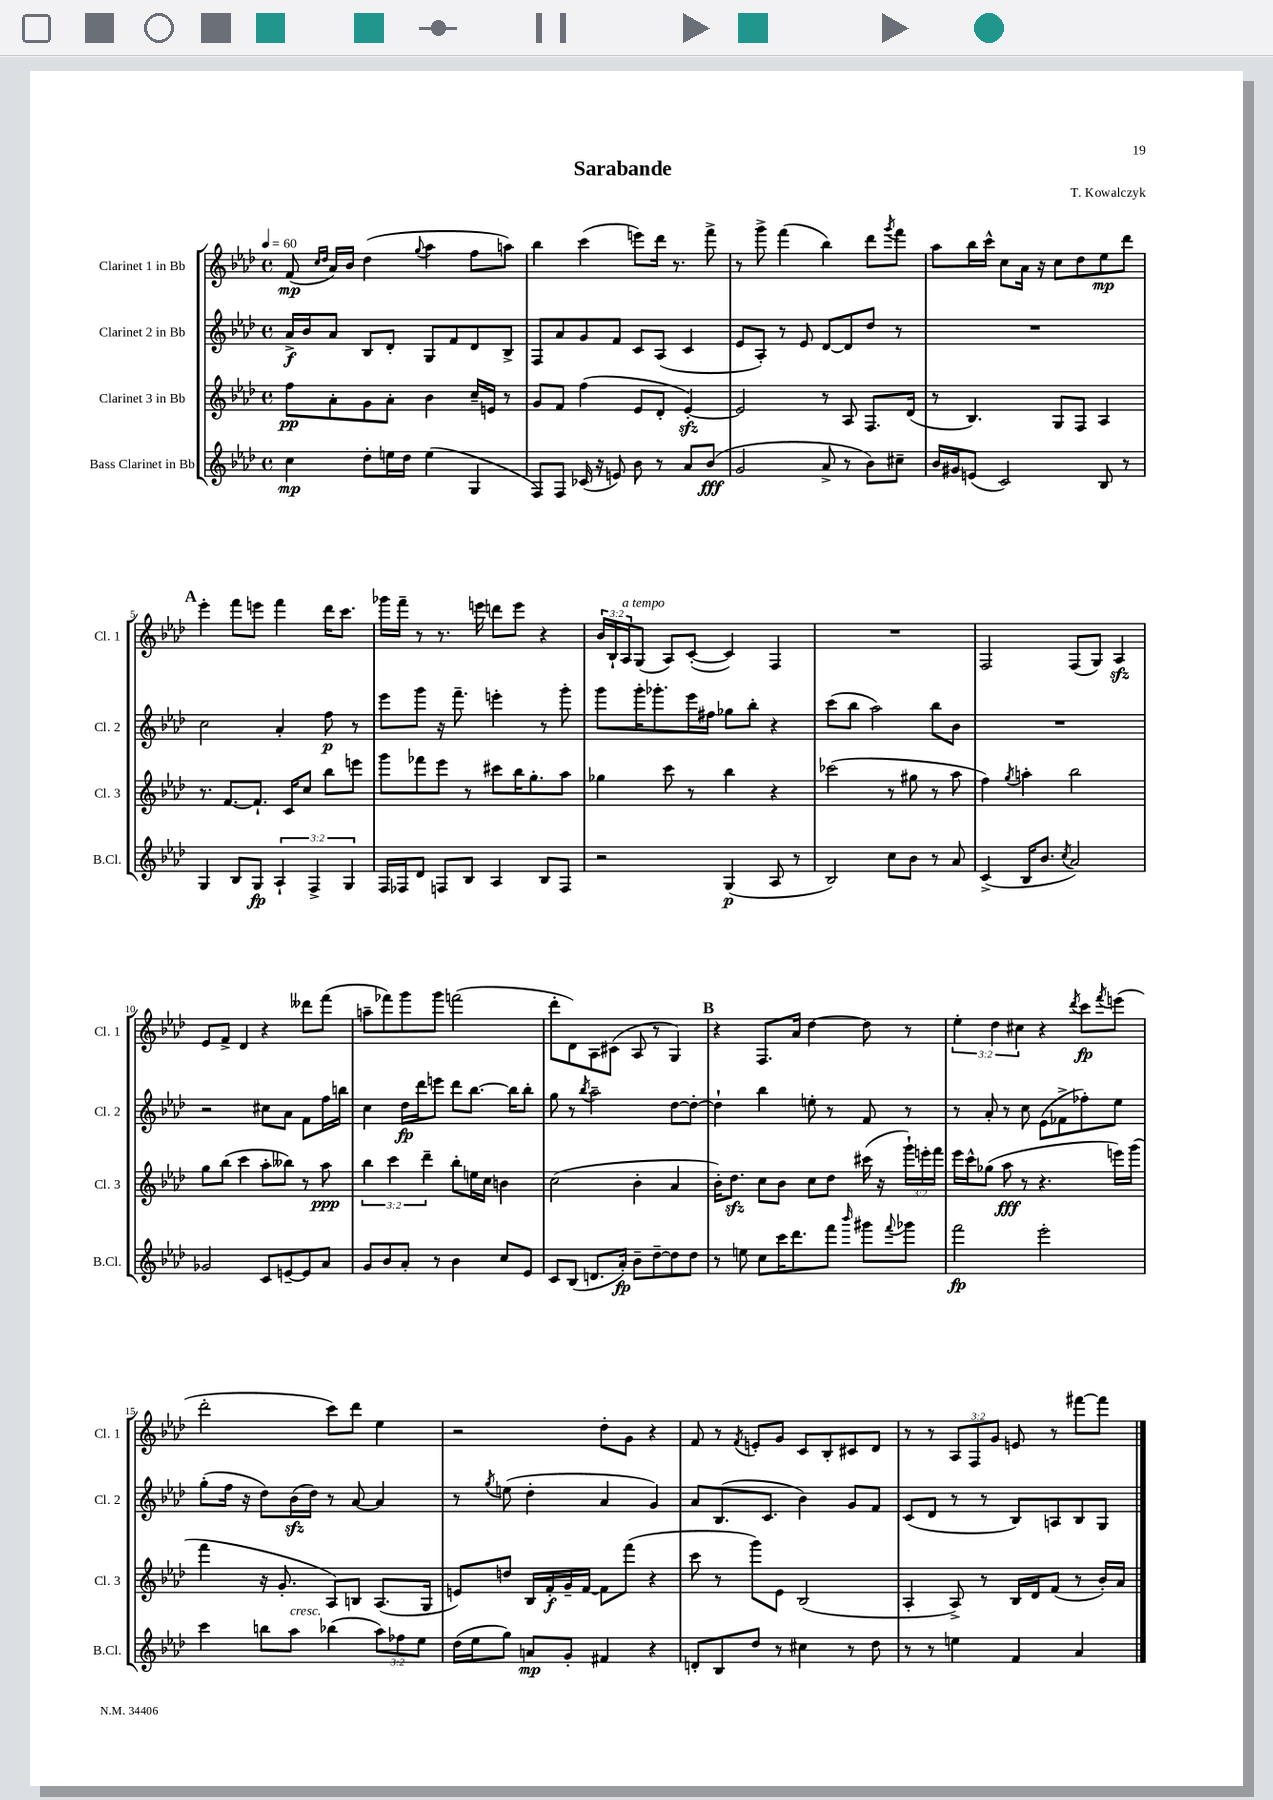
\header { title = "Sarabande" composer = "T. Kowalczyk" }
<<
\new StaffGroup <<
\new Staff = "s0" \with { instrumentName = "Clarinet 1 in Bb" shortInstrumentName = "Cl. 1" } {
    \clef treble \key aes \major \defaultTimeSignature \time 4/4 \override Staff.TupletNumber.text = #tuplet-number::calc-fraction-text \tempo 4 = 60
    f'8\mp( \grace { c''16 des''16 } aes'16) bes'16 des''4( \appoggiatura { g''8 } aes''4 f''8 a''8) |
    bes''4 c'''4( e'''8) des'''16 r8. f'''8-> |
    r8 g'''8-> f'''4( bes''4) des'''8 \acciaccatura { g'''8 } f'''8 |
    aes''8 bes''16 c'''16-^ c''8 aes'16 r16 c''8 des''8 ees''8\mp des'''8 |
    \mark \markup { \bold "A" } ees'''4-. f'''8 e'''8 f'''4 des'''16 c'''8. |
    ges'''16 f'''16-- r8 r8. e'''16 d'''8 e'''8 r4 |
    \tuplet 3/2 { bes'16 bes16-! aes16^\markup { \italic "a tempo" } } g8( aes8) c'8~-.( c'4) f4 |
    R1 |
    f2 f8( g8) aes4\sfz |
    ees'8 f'8-> des'4 r4 deses'''8 f'''8( |
    a''8-- fes'''8) g'''8 g'''8 f'''2( |
    des'''8-. des'8) aes8 cis'8( aes8 r8 g4) |
    \mark \markup { \bold "B" } r4 f8. aes'16 des''4~ des''8 r8 |
    \tuplet 3/2 { ees''4-. des''4 cis''4 } r4 \acciaccatura { des'''8 } c'''8\fp \acciaccatura { f'''8 } e'''8( |
    des'''2-. c'''8) des'''8 ees''4 |
    r2 des''8-. g'8 r4 |
    f'8 r8 \acciaccatura { f'8 } e'8-. g'8 c'8 bes8-. cis'8 des'8 |
    r8 r8 \tuplet 3/2 { aes8 f8 g'8 } e'8 r8 fis'''8~ fis'''8 \bar "|." |
}
\new Staff = "s1" \with { instrumentName = "Clarinet 2 in Bb" shortInstrumentName = "Cl. 2" } {
    \clef treble \key aes \major \defaultTimeSignature \time 4/4
    aes'16->\f bes'16 aes'8 bes8 des'8-. g8 f'8 des'8 bes8-> |
    f8 aes'8 g'8 f'8 c'8 aes8( c'4 |
    ees'8 aes8-.) r8 ees'8 des'8~ des'8 des''8 r8 |
    R1 |
    \mark \markup { \bold "A" } c''2 aes'4-. f''8\p r8 |
    ees'''8 g'''8 r16 f'''8.-- e'''4-. r8 g'''8-. |
    g'''8 g'''16-. ges'''8.-. ees'''16 fis''16 ges''8 bes''8-. r4 |
    c'''8( bes''8 aes''2) bes''8 bes'8 |
    R1 |
    r2 cis''8 aes'8 f'8 f''16 b''16 |
    c''4 des''16\fp des'''16 e'''8 des'''8 bes''8.~ bes''16 bes''8-. |
    g''8 r8 \acciaccatura { bes''8 } aes''2-- des''8~ des''8~-. |
    \mark \markup { \bold "B" } des''4-! bes''4 e''8-. r8 f'8 r8 |
    r8 aes'8-. r8 c''8 ees'8( fes'8-> fes''8-.) ees''8 |
    g''8-.( f''16 r16 des''8) bes'16\sfz( des''16) r8 aes'8~ aes'4 |
    r8 \acciaccatura { g''8 } e''8( des''4-. aes'4 g'4) |
    aes'8 bes8.( c'8. bes'4) g'8 f'8 |
    c'8( des'8 r8 r8 bes8) a8 bes8 g8 \bar "|." |
}
\new Staff = "s2" \with { instrumentName = "Clarinet 3 in Bb" shortInstrumentName = "Cl. 3" } {
    \clef treble \key aes \major \defaultTimeSignature \time 4/4 \override Staff.TupletNumber.text = #tuplet-number::calc-fraction-text
    f''8\pp aes'8-. g'8 aes'8-. bes'4 c''16-- e'16 r8 |
    g'8 f'8 f''4( ees'8 des'8-. ees'4~-.\sfz) |
    ees'2 r8 aes8 f8. des'16( |
    r8 bes4.) g8 f8 aes4 |
    \mark \markup { \bold "A" } r8. f'8.~ f'8.-! c'16 c''8 bes''8 e'''8 |
    g'''8 fes'''8 ees'''8 r8 cis'''8 bes''16 g''8.-. aes''8 |
    ges''4 c'''8 r8 bes''4 r4 |
    ces'''2( r8 gis''8 r8 aes''8 |
    f''4) \acciaccatura { g''8 } a''4-. bes''2 |
    g''8 bes''8( c'''4 aes''8-. beses''8) r8 aes''8\ppp |
    \tuplet 3/2 { bes''4 c'''4 des'''4-- } bes''8-. e''16 c''16 b'4 |
    c''2( bes'4-. aes'4 |
    \mark \markup { \bold "B" } bes'16-.) des''8.\sfz c''8 bes'8 c''8 des''8 cis'''16( r16 \tuplet 3/2 { g'''16-!) e'''16-. f'''16 } |
    ees'''16 c'''16-^ ges''8( aes''8\fff r8 r4. e'''16) g'''16( |
    f'''4 r16 g'8.-. aes8) b8 aes8.( g16 |
    e'8) d''8 bes16 f'16-.\f g'16-- f'16~ f'8 f'''8( r4 |
    c'''8 r8 g'''8) ees'8 bes2( |
    aes4-. aes8->) r8 bes16 des'16 f'8( r8 bes'16-.) aes'16 \bar "|." |
}
\new Staff = "s3" \with { instrumentName = "Bass Clarinet in Bb" shortInstrumentName = "B.Cl." } {
    \clef treble \key aes \major \defaultTimeSignature \time 4/4 \override Staff.TupletNumber.text = #tuplet-number::calc-fraction-text
    c''4\mp des''8-. e''16 des''16 e''4( g4 |
    f8) f8 ces'16( r16 e'8) bes'8 r8 aes'8 bes'8\fff( |
    g'2 aes'8-> r8 bes'8) cis''8-- |
    bes'16 gis'16 e'8( c'2) bes8 r8 |
    \mark \markup { \bold "A" } g4 bes8 g8\fp \tuplet 3/2 { aes4-! f4-> g4 } |
    f16 fes16 des'8 f8 bes8 aes4 bes8 f8 |
    r2 g4\p( aes8 r8 |
    bes2) c''8 bes'8 r8 aes'8 |
    c'4->( bes16 bes'8. \acciaccatura { c''8 } aes'2) |
    ges'2 c'8 e'8~-- e'8 aes'8 |
    g'8 bes'8 aes'8-. r8 bes'4 c''8 ees'8 |
    c'8 bes8( d'8. aes'16-.\fp) bes'8-- des''8~-- des''8 des''8 |
    \mark \markup { \bold "B" } r8 e''8 c''8 c'''16 des'''8. f'''8 \grace { bes'''16 } gis'''8 \appoggiatura { f'''8 } ges'''8 |
    f'''2\fp ees'''2-. |
    c'''4 b''8 aes''8^\markup { \italic "cresc." } bes''4( \tuplet 3/2 { aes''8) fes''8 ees''8 } |
    des''16( ees''16 g''8) a'8\mp g'8-. fis'4 r4 |
    d'8-. bes8 des''8 r8 cis''4 r8 des''8 |
    r8 r8 e''4 f'4 aes'4 \bar "|." |
}
>>
>>
